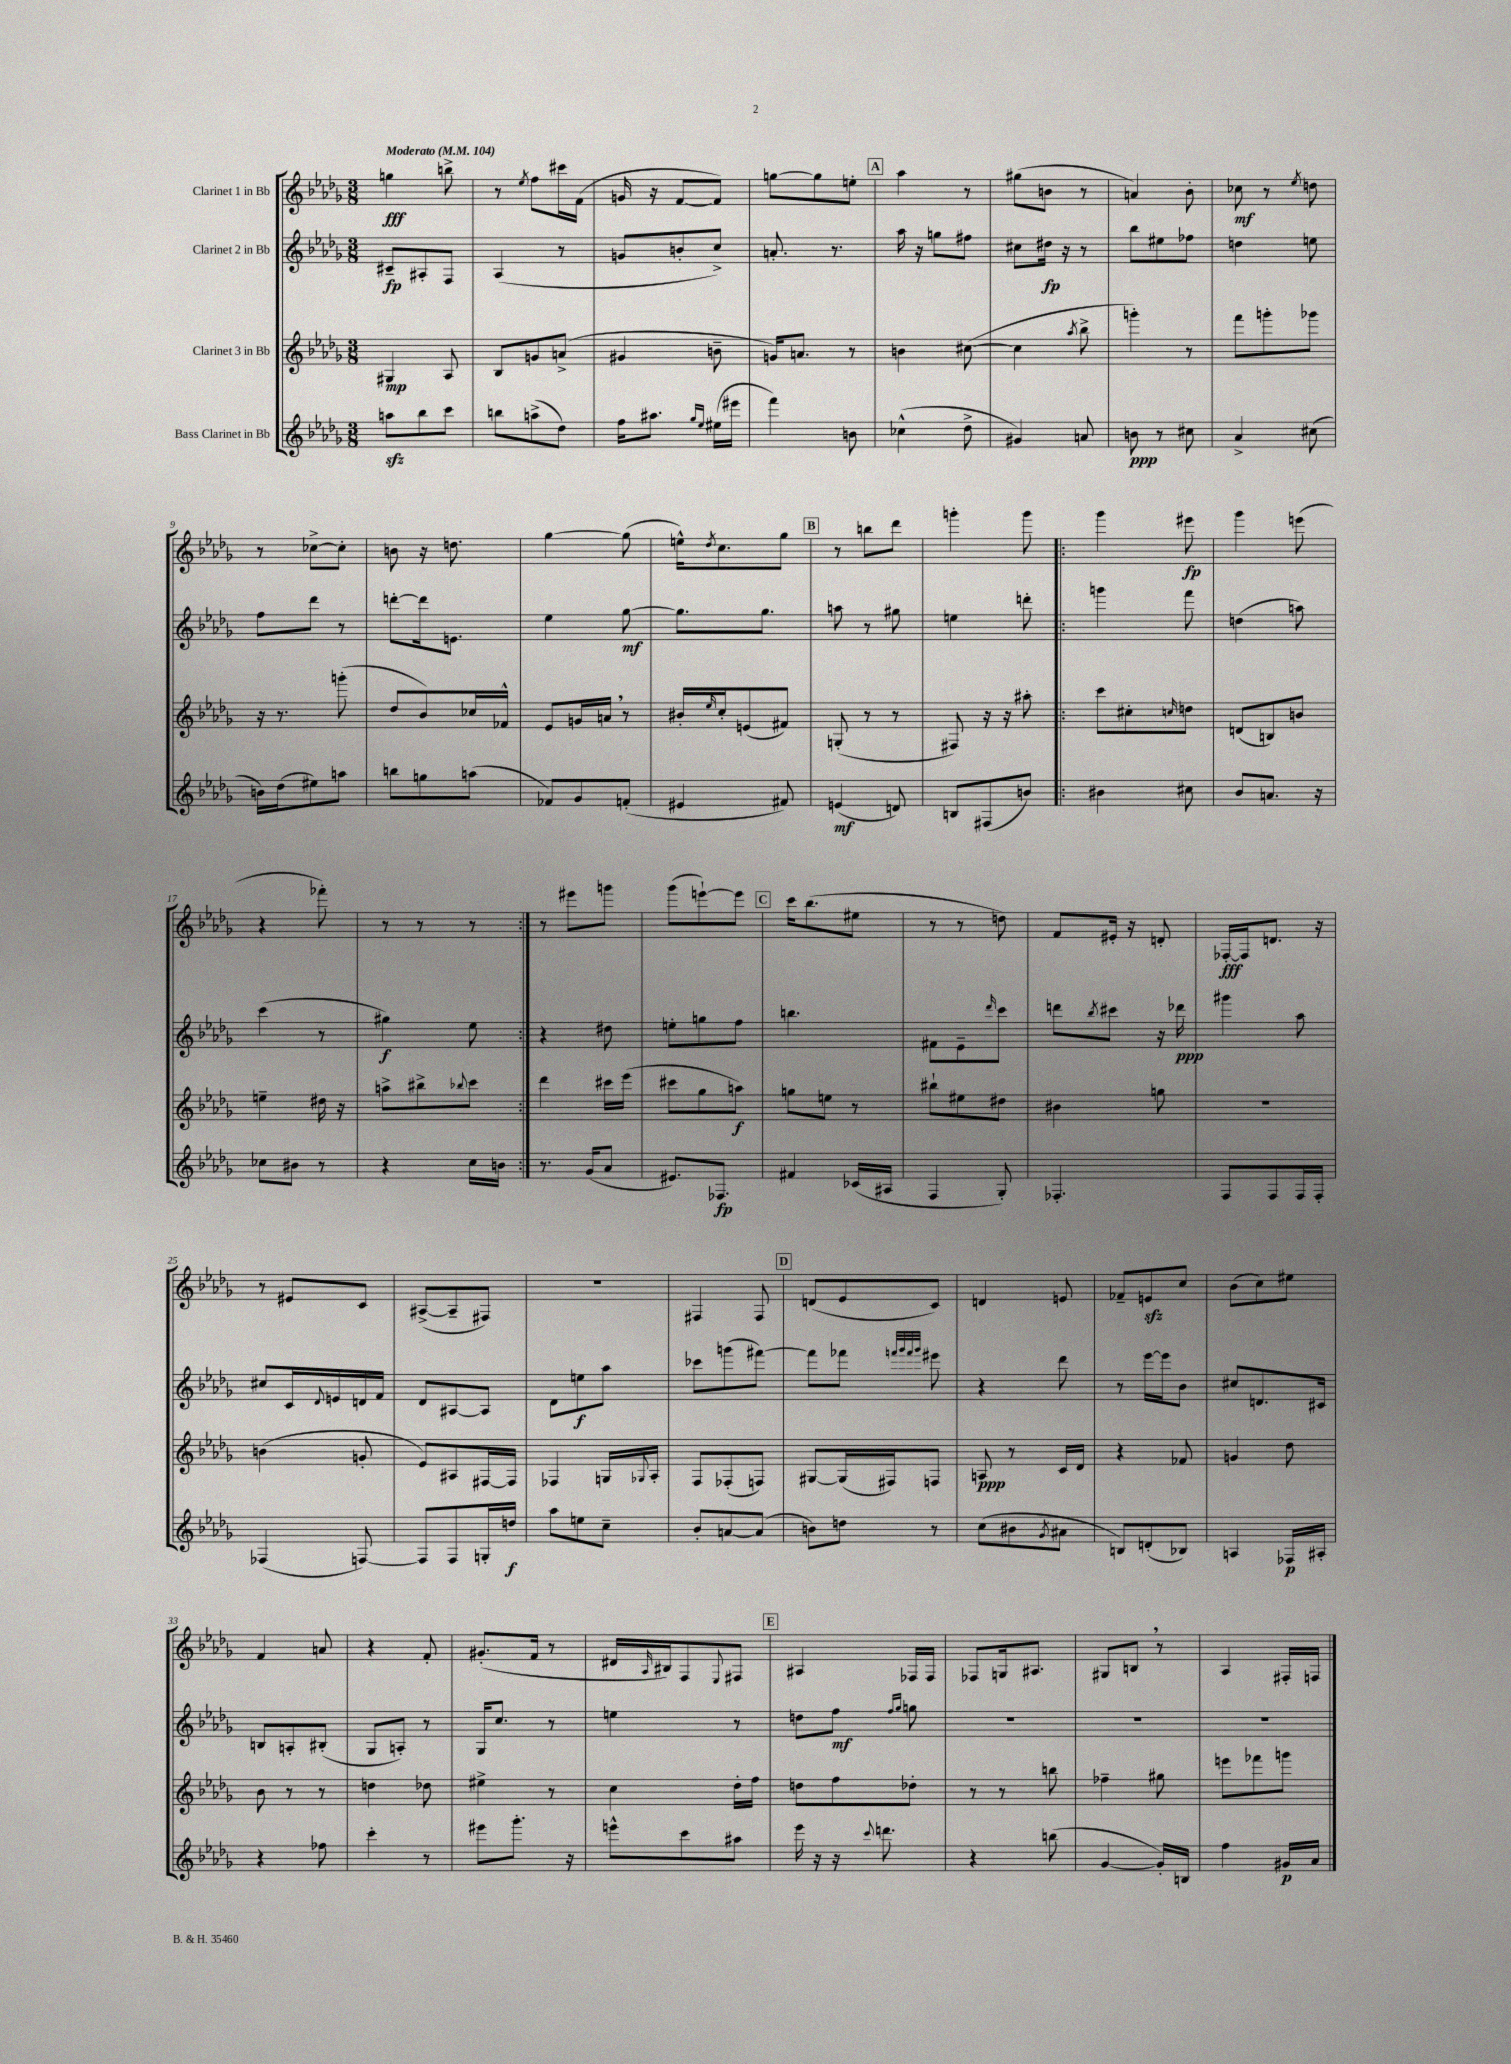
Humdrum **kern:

**kern	**dynam	**kern	**dynam	**kern	**dynam	**kern	**dynam
*part4	*part4	*part3	*part3	*part2	*part2	*part1	*part1
*staff4	*staff4	*staff3	*staff3	*staff2	*staff2	*staff1	*staff1
*I"Bass Clarinet in Bb	*	*I"Clarinet 3 in Bb	*	*I"Clarinet 2 in Bb	*	*I"Clarinet 1 in Bb	*
*clefG2	*	*clefG2	*	*clefG2	*	*clefG2	*
*k[b-e-a-d-g-]	*	*k[b-e-a-d-g-]	*	*k[b-e-a-d-g-]	*	*k[b-e-a-d-g-]	*
*M3/8	*	*M3/8	*	*M3/8	*	*M3/8	*
*MM104	*	*MM104	*	*MM104	*	*MM104	*
=1	=1	=1	=1	=1	=1	=1	=1
!	!	!	!	!	!	!LO:TX:a:B:t=Moderato	!
8aanzz\L	.	4G#X/	mp	8c#X~/L	fp	4ggn\	fff
8bb-\	.	.	.	8A#X'/	.	.	.
8ccc\J	.	8A-/	.	8F/J	.	8bbn^\	.
=2	=2	=2	=2	=2	=2	=2	=2
8bbn\L	.	8B-/L	.	(4A-/	.	8r	.
.	.	.	.	.	.	8qee-/	.
(8aan^\	.	8gn/	.	.	.	8ff\L	.
8dd-\J)	.	(8an^/J	.	8r	.	16ccc#X\L	.
.	.	.	.	.	.	(16f\JJ	.
=3	=3	=3	=3	=3	=3	=3	=3
16ff\KL	.	4g#X/	.	8gn/L	.	16gn/	.
8.aa#X\J	.	.	.	.	.	16r	.
.	.	.	.	8bn'/	.	[8f/L	.
16qqgg-/LL	.	.	.	.	.	.	.
16qqee-/JJ	.	.	.	.	.	.	.
(16ee#X\LL	.	8bn~\	.	8cc^/J)	.	8f/J])	.
16eee#X\JJ	.	.	.	.	.	.	.
=4	=4	=4	=4	=4	=4	=4	=4
4fff\)	.	16gn/KL)	.	8.an'/	.	[8ggn\L	.
.	.	8.an/J	.	.	.	.	.
.	.	.	.	.	.	8gg\]	.
.	.	.	.	8.r	.	.	.
8bn\	.	8r	.	.	.	8een'\J	.
!!LO:REH:place=s1:t=A
=5	=5	=5	=5	=5	=5	=5	=5
(4cc-X^^\	.	4bn\	.	16aa-\	.	4aa-\	.
.	.	.	.	16r	.	.	.
.	.	.	.	8ggn\L	.	.	.
8dd-^\	.	([8cc#X\	.	8ff#X\J	.	8r	.
=6	=6	=6	=6	=6	=6	=6	=6
4g#X/)	.	4cc#\]	.	8cc#X\L	.	(8gg#X\L	.
.	.	.	.	16dd#X\Jk	fp	8bn\J	.
.	.	.	.	16r	.	.	.
.	.	8qaa-/	.	.	.	.	.
8an/	.	8bb-^\	.	8r	.	8r	.
=7	=7	=7	=7	=7	=7	=7	=7
8bn\	ppp	4gggn'\)	.	8bb-\L	.	4an/)	.
8r	.	.	.	8ee#X\	.	.	.
8cc#X\	.	8r	.	8ff-X\J	.	8b-'\	.
=8	=8	=8	=8	=8	=8	=8	=8
4a-^/	.	8fff\L	.	4ddn\	.	8cc-X\	mf
.	.	8gggn'\	.	.	.	8r	.
.	.	.	.	.	.	8qee-/	.
(8cc#X\	.	8ggg-X\J	.	8een\	.	8ddn\	.
!!LO:LB:g=z
=9	=9	=9	=9	=9	=9	=9	=9
16bn\LL)	.	16r	.	8ff\L	.	8r	.
(16dd-\J	.	8.r	.	.	.	.	.
8ee#X\)	.	.	.	8ddd-\J	.	[8cc-X^\L	.
8aan\J	.	(8gggn'\	.	8r	.	8cc-'\J]	.
=10	=10	=10	=10	=10	=10	=10	=10
8bbn\L	.	8dd-/L	.	[8dddn'\L	.	8bn\	.
8ggn\	.	8b-/)	.	16ddd\k]	.	16r	.
.	.	.	.	8.en\J	.	8.ddn\	.
(8aan\J	.	16cc-X/L	.	.	.	.	.
.	.	16f-X^^/JJ	.	.	.	.	.
=11	=11	=11	=11	=11	=11	=11	=11
8f-X/L)	.	8e-/L	.	4ee-\	.	[4gg-\	.
8g-/	.	16gn/L	.	.	.	.	.
.	.	16an,/JJ	.	.	.	.	.
(8fn'/J	.	8r	.	[8gg-\	mf	(8gg-\]	.
=12	=12	=12	=12	=12	=12	=12	=12
4e#X/	.	16b#X'/LL	.	8.gg-\L]	.	16een^^\KL)	.
.	.	16qqee-/	.	.	.	8qdd-/	.
.	.	16cc'/J	.	.	.	8.cc\	.
.	.	(8en/	.	.	.	.	.
.	.	.	.	8.gg-\J	.	.	.
8f#X/)	.	8f#X/J)	.	.	.	8gg-\J	.
!!LO:REH:place=s1:t=B
=13	=13	=13	=13	=13	=13	=13	=13
(4en/	mf	(8Gn'/	.	8aan\	.	8r	.
.	.	8r	.	8r	.	8bbn\L	.
8dn/)	.	8r	.	8gg#X\	.	8ddd-\J	.
=14	=14	=14	=14	=14	=14	=14	=14
8Bn/L	.	8F#X/)	.	4een\	.	4gggn'\	.
(8F#X/	.	16r	.	.	.	.	.
.	.	16r	.	.	.	.	.
8bn/J)	.	8aa#X'\	.	8dddn'\	.	8ggg\	.
=15!|:	=15!|:	=15!|:	=15!|:	=15!|:	=15!|:	=15!|:	=15!|:
4b#X\	.	8ccc\L	.	4gggn\	.	4ggg-\	.
.	.	8cc#X'\	.	.	.	.	.
.	.	16qqccn/	.	.	.	.	.
8cc#X\	.	8ddn\J	.	8fff\	.	8eee#X\	fp
=16	=16	=16	=16	=16	=16	=16	=16
8b-/L	.	(8dn/L	.	(4ddn\	.	4ggg-\	.
8.an/J	.	8Bn/)	.	.	.	.	.
.	.	8bn/J	.	8aan\)	.	(8eeen\	.
16r	.	.	.	.	.	.	.
!!LO:LB:g=z
=17	=17	=17	=17	=17	=17	=17	=17
8cc-X\L	.	4een~\	.	(4ccc\	.	4r	.
8b#X\J	.	.	.	.	.	.	.
8r	.	16dd#X\	.	8r	.	8fff-X'\)	.
.	.	16r	.	.	.	.	.
=18	=18	=18	=18	=18	=18	=18	=18
4r	.	8aan^\L	.	4gg#X\)	f	8r	.
.	.	8bb#X^\	.	.	.	8r	.
.	.	8qqbb-X/	.	.	.	.	.
16cc\LL	.	8ccc\J	.	8ee-\	.	8r	.
16bn\JJ	.	.	.	.	.	.	.
=19:|!	=19:|!	=19:|!	=19:|!	=19:|!	=19:|!	=19:|!	=19:|!
8.r	.	4ddd-\	.	4r	.	8r	.
.	.	.	.	.	.	8eee#X\L	.
(16g-/KL	.	.	.	.	.	.	.
8a-/J	.	16ccc#X\LL	.	8dd#X\	.	8gggn\J	.
.	.	(16eee-\JJ	.	.	.	.	.
=20	=20	=20	=20	=20	=20	=20	=20
8.e#X/L)	.	8ccc#X\L	.	8een'\L	.	(8ggg-\L	.
.	.	8gg-\	.	8ggn\	.	[8eeen`\)	.
8.F-X/J	fp	.	.	.	.	.	.
.	.	8aan\J)	f	8ff\J	.	8eee\J]	.
!!LO:REH:place=s1:t=C
=21	=21	=21	=21	=21	=21	=21	=21
4f#X/	.	8ggn\L	.	4.bbn\	.	16ccc\KL	.
.	.	.	.	.	.	(8.bb-\	.
.	.	8een\J	.	.	.	.	.
(16c-X/LL	.	8r	.	.	.	8ee#X\J	.
16A#X/JJ	.	.	.	.	.	.	.
=22	=22	=22	=22	=22	=22	=22	=22
4F/	.	8bb#X`\L	.	8f#X\L	.	8r	.
.	.	8ee#X\	.	8e-~\	.	8r	.
.	.	.	.	16qqddd-/	.	.	.
8G-'/)	.	8dd#X\J	.	8ccc\J	.	8ddn\)	.
=23	=23	=23	=23	=23	=23	=23	=23
4.F-X'/	.	4b#X\	.	8dddn\L	.	8f/L	.
.	.	.	.	8qbb-/	.	.	.
.	.	.	.	8ccc#X\J	.	16e#X'/Jk	.
.	.	.	.	.	.	16r	.
.	.	8ggn\	.	16r	.	8dn'/	.
.	.	.	.	16ddd-X\	ppp	.	.
=24	=24	=24	=24	=24	=24	=24	=24
8F/L	.	4.r	.	4ggg#X\	.	[16F-X'/LL	fff
.	.	.	.	.	.	16F-/J]	.
8F/	.	.	.	.	.	8.dn/J	.
16F/L	.	.	.	8aa-\	.	.	.
16F'/JJ	.	.	.	.	.	16r	.
!!LO:LB:g=z
=25	=25	=25	=25	=25	=25	=25	=25
(4F-X/	.	(4bn\	.	8cc#X/L	.	8r	.
.	.	.	.	16c/L	.	8e#X/L	.
.	.	.	.	8qqd-/	.	.	.
.	.	.	.	16en/	.	.	.
[8Fn/)	.	8gn'/	.	16dn/	.	8c/J	.
.	.	.	.	16f/JJ	.	.	.
=26	=26	=26	=26	=26	=26	=26	=26
8F/L]	.	8e-/L)	.	8d-/L	.	([8A#X^/L	.
8F/	.	8A#X/	.	[8A#X/	.	8A#~/]	.
16Gn'/L	.	[16F#X/L	.	8A#/J]	.	8F#X/J)	.
16ddn/JJ	f	16F#/JJ]	.	.	.	.	.
=27	=27	=27	=27	=27	=27	=27	=27
8aa-\L	.	4F-X/	.	8d-\L	.	4.r	.
8een\	.	.	.	8een\	f	.	.
8cc~\J	.	16Gn/LL	.	8aa-\J	.	.	.
.	.	8qqG-X/	.	.	.	.	.
.	.	16A-'/JJ	.	.	.	.	.
=28	=28	=28	=28	=28	=28	=28	=28
8b-'/L	.	8F/L	.	8ccc-X\L	.	4F#X/	.
[8an/	.	(8F-X'/	.	(8gggn\	.	.	.
(8a/J]	.	8Fn/J)	.	[8fff#X\J)	.	8F#/	.
!!LO:REH:place=s1:t=D
=29	=29	=29	=29	=29	=29	=29	=29
8bn\L)	.	[8G#X/L	.	8fff#\L]	.	(8dn/L	.
8ddn\J	.	(16G#/L]	.	8fff-X\J	.	8e-/	.
.	.	16F#X/J)	.	.	.	.	.
.	.	.	.	32qqfffn/LLL	.	.	.
.	.	.	.	32qqggg-/	.	.	.
.	.	.	.	32qqfff/	.	.	.
.	.	.	.	32qqggg-/JJJ	.	.	.
8r	.	8Fn/J	.	8eee#X\	.	8c/J)	.
=30	=30	=30	=30	=30	=30	=30	=30
(8cc\L	.	8An/	ppp	4r	.	4dn/	.
8b#X\	.	8r	.	.	.	.	.
8qg-/	.	.	.	.	.	.	.
8a#X\J	.	16c/LL	.	8ddd-\	.	8en/	.
.	.	16d-/JJ	.	.	.	.	.
=31	=31	=31	=31	=31	=31	=31	=31
8Bn/L)	.	4r	.	8r	.	8f-X~/L	.
(8dn'/	.	.	.	[16eee-\LL	.	8enzz/	.
.	.	.	.	16eee-\J]	.	.	.
8B-X/J)	.	8f-X/	.	8b-\J	.	8cc/J	.
=32	=32	=32	=32	=32	=32	=32	=32
4An/	.	4gn/	.	8cc#X/L	.	(8b-\L	.
.	.	.	.	8.dn/	.	8cc\)	.
16F-X/LL	p	8dd-\	.	.	.	8ee#X\J	.
16A#X'/JJ	.	.	.	16c#X/Jk	.	.	.
!!LO:LB:g=z
=33	=33	=33	=33	=33	=33	=33	=33
4r	.	8b-\	.	8Bn/L	.	4f/	.
.	.	8r	.	8An'/	.	.	.
8ff-X\	.	8r	.	(8B#X'/J	.	8an/	.
=34	=34	=34	=34	=34	=34	=34	=34
4ccc'\	.	4ddn\	.	8G-/L	.	4r	.
.	.	.	.	8An'/J)	.	.	.
8r	.	8dd-X\	.	8r	.	8f'/	.
=35	=35	=35	=35	=35	=35	=35	=35
8eee#X\L	.	4ee#X^\	.	16G-/KL	.	(8.g#X'/L	.
.	.	.	.	8.cc/J	.	.	.
8.ggg-'\J	.	.	.	.	.	.	.
.	.	.	.	.	.	16f/Jk	.
.	.	8r	.	8r	.	8r	.
16r	.	.	.	.	.	.	.
=36	=36	=36	=36	=36	=36	=36	=36
8eeen^^\L	.	4cc\	.	4een\	.	16d#X/LL	.
.	.	.	.	.	.	16qqA-/	.
.	.	.	.	.	.	16B#X/J)	.
8ccc\	.	.	.	.	.	8F/	.
.	.	.	.	.	.	8qqE-/	.
8aa#X\J	.	16dd-'\LL	.	8r	.	8F#X/J	.
.	.	16ff\JJ	.	.	.	.	.
!!LO:REH:place=s1:t=E
=37	=37	=37	=37	=37	=37	=37	=37
16eee-\	.	8ddn\L	.	8ddn\L	.	4A#X/	.
16r	.	.	.	.	.	.	.
16r	.	8ff\	.	8ff\J	mf	.	.
8qqccc/	.	.	.	.	.	.	.
8.dddn\	.	.	.	.	.	.	.
.	.	.	.	16qqff/LL	.	.	.
.	.	.	.	16qqgg-/JJ	.	.	.
.	.	8dd-X'\J	.	8ggn\	.	16F-X/LL	.
.	.	.	.	.	.	16F-/JJ	.
=38	=38	=38	=38	=38	=38	=38	=38
4r	.	8r	.	4.r	.	8F-X/L	.
.	.	8r	.	.	.	16Gn/k	.
.	.	.	.	.	.	8.A#X/J	.
(8bbn\	.	8bbn\	.	.	.	.	.
=39	=39	=39	=39	=39	=39	=39	=39
[4g-/	.	4ff-X~\	.	4.r	.	8G#X/L	.
.	.	.	.	.	.	8Bn,/J	.
16g-'/LL])	.	8gg#X\	.	.	.	8r	.
16Bn/JJ	.	.	.	.	.	.	.
=40	=40	=40	=40	=40	=40	=40	=40
4ff\	.	8eeen\L	.	4.r	.	4A-/	.
.	.	8fff-X\	.	.	.	.	.
16g#X/LL	p	8gggn\J	.	.	.	16F#X'/LL	.
16a-/JJ	.	.	.	.	.	16Fn/JJ	.
==	==	==	==	==	==	==	==
*-	*-	*-	*-	*-	*-	*-	*-
